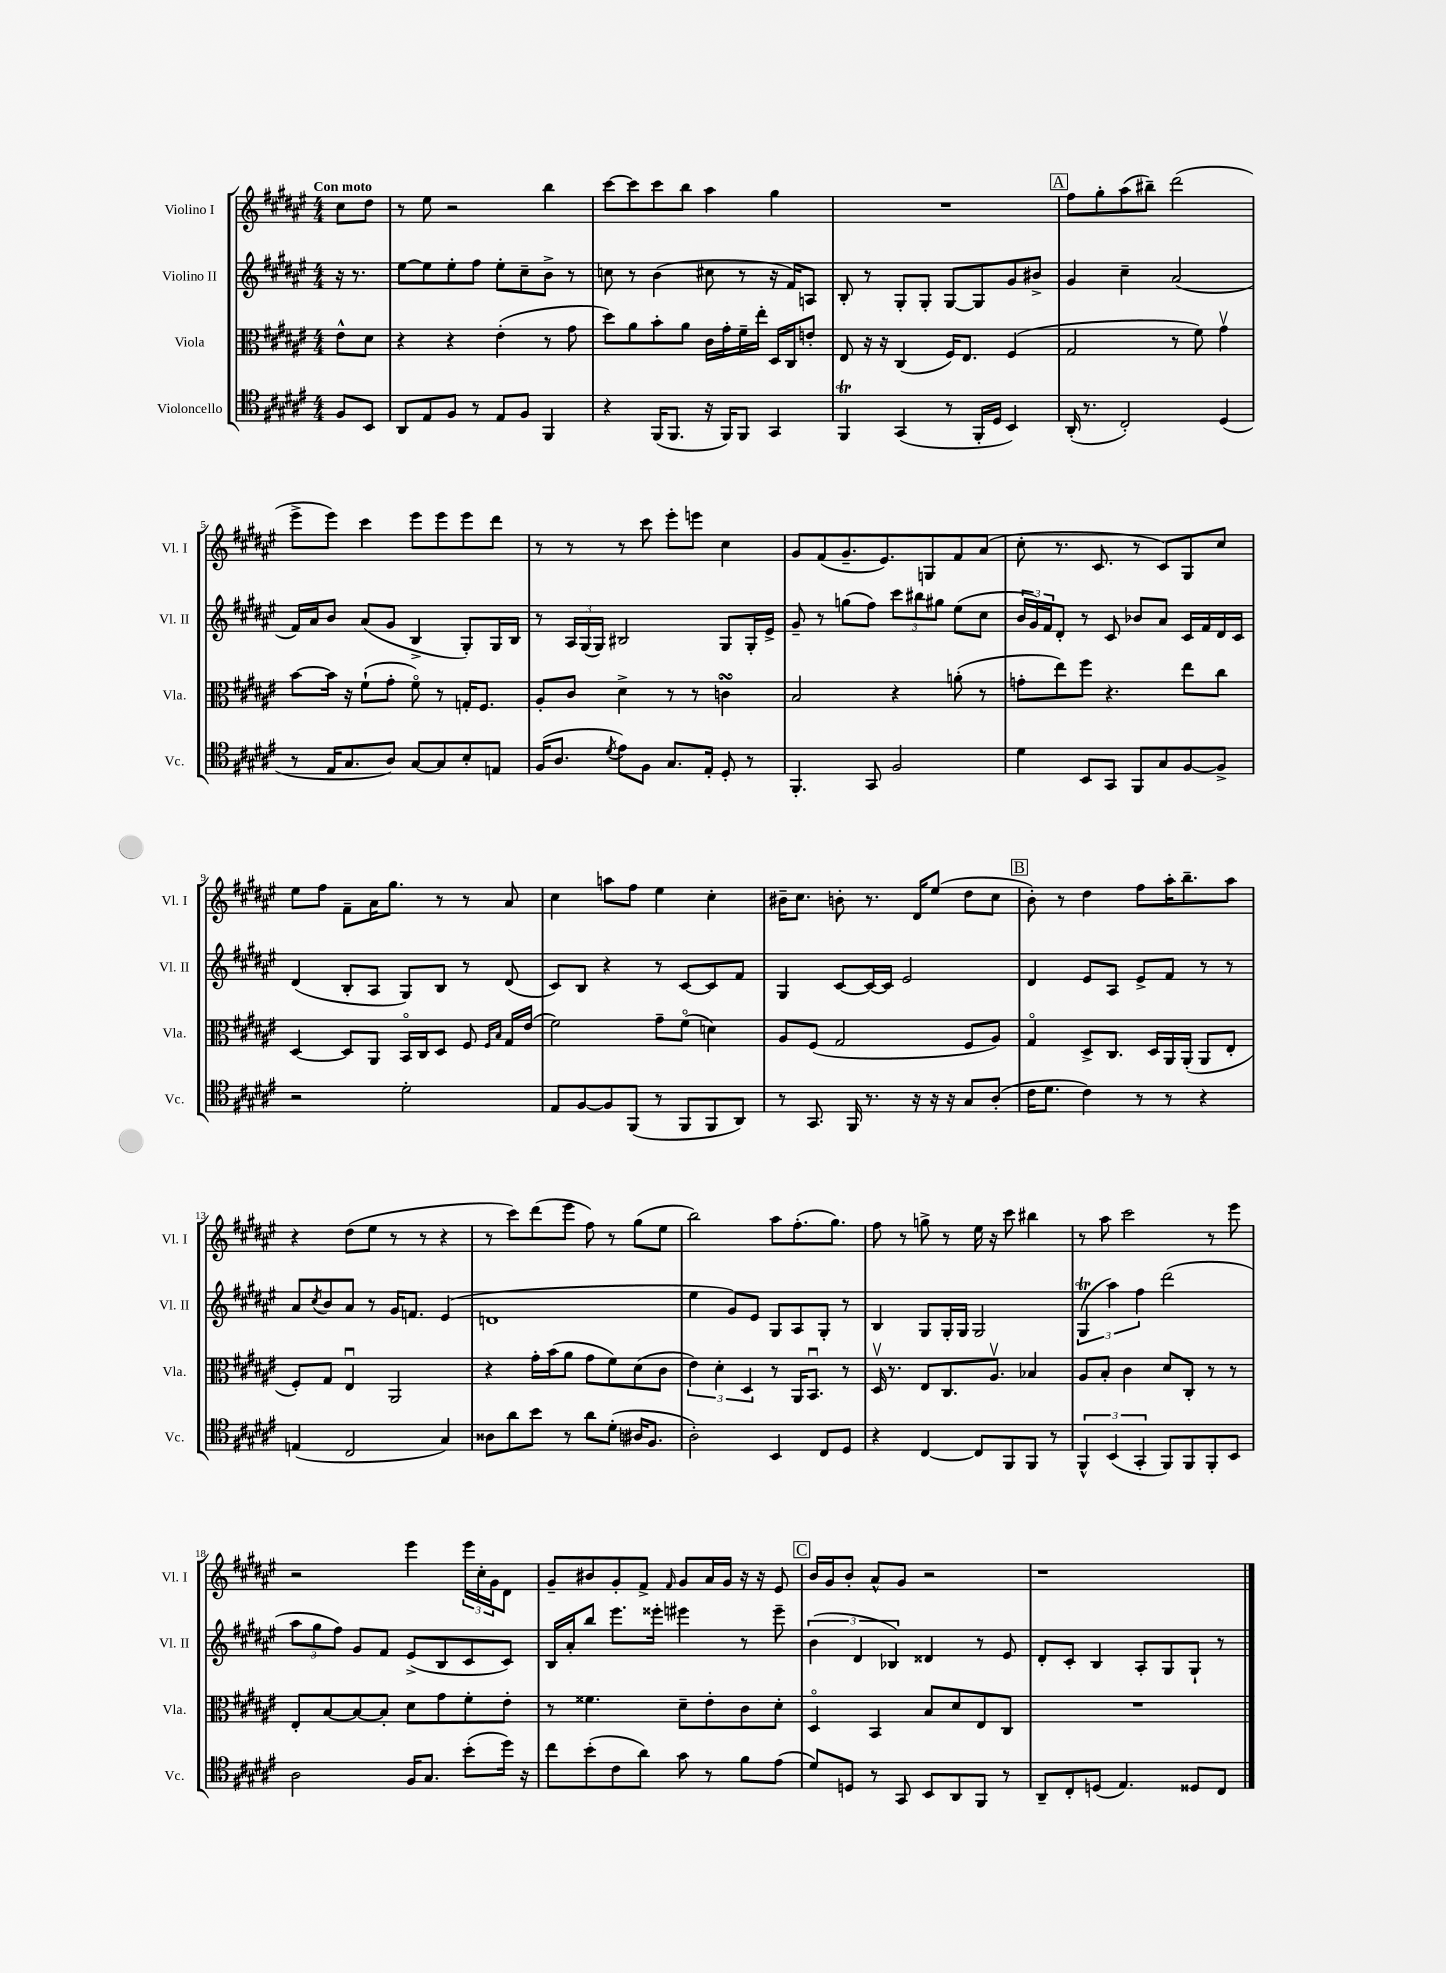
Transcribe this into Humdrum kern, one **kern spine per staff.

**kern	**kern	**kern	**kern
*part4	*part3	*part2	*part1
*staff4	*staff3	*staff2	*staff1
*I"Violoncello	*I"Viola	*I"Violino II	*I"Violino I
*I'Vc.	*I'Vla.	*I'Vl. II	*I'Vl. I
*clefC4	*clefC3	*clefG2	*clefG2
*k[f#c#g#d#a#e#]	*k[f#c#g#d#a#e#]	*k[f#c#g#d#a#e#]	*k[f#c#g#d#a#e#]
*M4/4	*M4/4	*M4/4	*M4/4
=	=	=	=
!	!	!	!LO:TX:a:B:t=Con moto
8F#/L	8e#^^\L	16r	8cc#\L
.	.	8.r	.
8BB/J	8d#\J	.	8dd#\J
=1	=1	=1	=1
8AA#/L	4r	[8ee#\L	8r
8E#/	.	8ee#\]	8ee#\
8F#/J	4r	8ee#'\	2r
8r	.	8ff#\J	.
8E#/L	(4e#'\	8ee#'\L	.
8F#/J	.	8cc#~\	.
4FF#/	8r	8b^\J	4bb\
.	8g#\	8r	.
=2	=2	=2	=2
4r	8dd#\L)	8ccn\	[8ccc#\L
.	8a#\	8r	8ccc#\]
(16FF#/KL	8b'\	(4b\	8ccc#\
8.FF#/J	.	.	.
.	8a#\J	.	8bb\J
16r	16c#\LL	8cc#X\	4aa#\
16FF#/KL)	16g#'\	.	.
8FF#/J	16f#~\	8r	.
.	16ee#'\JJ	.	.
4GG#/	16D#/LL	16r	4gg#\
.	16C#/J	16f#/KL)	.
.	8en'/J	8An/J	.
=3	=3	=3	=3
4FF#T/	8E#/	8B'/	1r
.	16r	8r	.
.	16r	.	.
(4GG#/	(4C#/	8G#'/L	.
.	.	8G#'/J	.
8r	16F#/KL)	[8G#/L	.
.	8.E#/J	.	.
16FF#'/LL	.	8G#/]	.
16D#/JJ	.	.	.
4BB/)	(4F#/	8g#/	.
.	.	8b#X^/J	.
!!LO:REH:place=s1:t=A
=4	=4	=4	=4
(16AA#'/	2G#/	4g#/	8ff#\L
8.r	.	.	.
.	.	.	8gg#'\
2C#'/)	.	4cc#~\	(8aa#\
.	.	.	8bb#X~\J)
.	8r	(2a#/	(2ddd#\
.	8f#\)	.	.
(4D#/	4g#v\	.	.
!!LO:LB:g=z
=5	=5	=5	=5
8r	[8b\L	16f#/LL)	8eee#^\L
.	.	16a#/J	.
16E#/KL	16b\Jk]	8b/J	8eee#\J)
8.G#/	16r	.	.
.	(8f#`\L	(8a#/L	4ccc#\
8A#/J)	8g#'\J	8g#/J	.
[8G#/L	8f#\)	4B^/	8eee#\L
8G#/]	8r	.	8eee#\
8B'/	16Gn'/KL	8G#'/L)	8eee#\
.	8.F#/J	.	.
8En/J	.	16G#/L	8ddd#\J
.	.	16B/JJ	.
=6	=6	=6	=6
(16F#/KL	8A#'/L	8r	8r
8.A#/J	.	.	.
.	8c#/J	24A#/LL	8r
.	.	(24G#/	.
.	.	24G#/JJ)	.
8qd#/	.	.	.
8e#\L)	4d#^\	2B#X/	8r
8F#\J	.	.	8ccc#\
8.G#/L	8r	.	8eee#'\L
.	8r	.	8eeen\J
16E#'/Jk	.	.	.
8D#'/	4cnsSSs\	8G#/L	4cc#\
8r	.	16G#'/L	.
.	.	16e#^/JJ	.
=7	=7	=7	=7
4.FF#'/	2B/	8g#~/	8g#/L
.	.	8r	(8f#/
.	.	(8ggn\L	8.g#~/
8GG#/	.	8ff#\J)	.
.	.	.	8.e#/)
2F#/	4r	12ccc#\L	.
.	.	12bb#X\	.
.	.	.	8Gn/
.	.	12gg#X\J	.
.	(8an'\	(8ee#\L	8f#/
.	8r	8cc#\J	(8a#/J
=8	=8	=8	=8
4d#\	8gn'\L	24b/LL	8cc#'\
.	.	24g#/)	.
.	.	24f#/J	.
.	8ee#\)	8d#'/J	8.r
8BB/L	8ff#\J	8r	.
.	.	.	8.c#/
8GG#/J	4.r	8c#/	.
8FF#/L	.	8b-X/L	8r
8G#/	.	8a#/J	8c#/L)
[8F#/	8ee#\L	16c#/LL	8G#/
.	.	16f#/	.
8F#^/J]	8cc#\J	16d#/	8cc#/J
.	.	16c#/JJ	.
!!LO:LB:g=z
=9	=9	=9	=9
2r	[4D#/	(4d#/	8ee#\L
.	.	.	8ff#\J
.	8D#/L]	8B'/L	8f#~\L
.	8AA#/J	8A#/J	16a#\K
.	.	.	8.gg#\J
2d#'\	16BB/LL	8G#/L)	.
.	16C#/J	.	.
.	8D#/J	8B/J	8r
.	8F#/	8r	8r
.	16qqF#/LL	.	.
.	16qqB/JJ	.	.
.	16G#/LL	(8d#/	8a#/
.	(16e#/JJ	.	.
=10	=10	=10	=10
8E#/L	2f#\)	8c#/L)	4cc#\
[8F#/	.	8B/J	.
8F#/]	.	4r	8aan\L
(8FF#/J	.	.	8ff#\J
8r	8g#~\L	8r	4ee#\
8FF#/L	(8f#\J	[8c#/L	.
8FF#/	4dn\)	8c#/]	4cc#'\
8AA#/J)	.	8f#/J	.
=11	=11	=11	=11
8r	8A#/L	4G#/	16b#X~\KL
.	.	.	8.cc#\J
8.GG#/	(8F#/J	.	.
.	2G#/	[8c#/L	8bn'\
16FF#/	.	.	.
8.r	.	16c#/L_	8.r
.	.	16c#/JJ]	.
.	.	2e#/	.
16r	.	.	16d#/KL
16r	.	.	(8ee#/J
16r	.	.	.
8G#/L	8F#/L	.	8dd#\L
(8A#'/J	8A#/J)	.	8cc#\J
!!LO:REH:place=s1:t=B
=12	=12	=12	=12
16c#\KL	4G#/	4d#/	8b'\)
8.d#\J	.	.	.
.	.	.	8r
4c#\)	8D#^/L	8e#/L	4dd#\
.	8.C#/J	8A#/J	.
8r	.	8e#^/L	8ff#\L
.	16D#/LL	.	.
8r	16AA#/	8f#/J	16aa#'\K
.	(16AA#'/JJ	.	8.bb~\
4r	8AA#/L	8r	.
.	8E#'/J	8r	8aa#\J
!!LO:LB:g=z
=13	=13	=13	=13
(4En/	8F#'/L)	8a#/L	4r
.	.	8qcc#/	.
.	8G#/J	8b/	.
2C#/	4E#u/	8a#/J	(8dd#\L
.	.	8r	8ee#\J
.	2AA#/	16g#/KL	8r
.	.	8.fn/J	.
.	.	.	8r
4G#/)	.	(4e#/	4r
=14	=14	=14	=14
8A##X\L	4r	1dn	8r
8a#\	.	.	8ccc#\L)
8b\J	16g#'\LL	.	(8ddd#\
.	(16b\J	.	.
8r	8a#\J	.	8eee#\J
8a#\L	8g#\L	.	8ff#\)
(8d#'\J	8f#\)	.	8r
16A#X/KL	(8d#\	.	(8gg#\L
8.F#/J	.	.	.
.	8c#\J	.	8ee#\J
=15	=15	=15	=15
2A#'\)	6e#\)	4ee#\	2bb\)
.	6d#'\	.	.
.	.	8g#/L)	.
.	6D#/	.	.
.	.	8e#/J	.
4BB/	8r	8G#/L	8aa#\L
.	16AA#/KL	8A#/	(8.ff#'\
.	8.BBu/J	.	.
8C#/L	.	8G#'/J	.
.	.	.	8.gg#\J)
8D#/J	8r	8r	.
=16	=16	=16	=16
4r	16D#v/	4B/	8ff#\
.	8.r	.	.
.	.	.	8r
[4C#/	8E#/L	8G#/L	8ggn^\
.	8.C#/	16G#'/L	8r
.	.	16G#/JJ	.
8C#/L]	.	2G#/	16ee#\
.	8.A#v/J	.	16r
8FF#/	.	.	8ccc#\
8FF#/J	4B-X/	.	4bb#X\
8r	.	.	.
=17	=17	=17	=17
6FF#^^/	8A#/L	(6G#T/	8r
.	8B'/J	.	8aa#\
(6BB/	.	6aa#\)	.
.	4c#\	.	2ccc#\
6GG#'/	.	6ff#\	.
8FF#/L)	8d#/L	(2ddd#\	.
8FF#/	8C#'/J	.	.
8FF#'/	8r	.	8r
8BB/J	8r	.	8eee#\
!!LO:LB:g=z
=18	=18	=18	=18
2A#\	8E#'/L	12aa#\L	2r
.	.	12gg#\	.
.	[8B/	.	.
.	.	12ff#\J)	.
.	8B/_	8g#/L	.
.	8B'/J]	8f#/J	.
16F#/KL	8d#\L	(8e#^/L	4eee#\
8.G#/J	.	.	.
.	8g#\	8B/	.
(8b'\L	8f#'\	8c#/	24eee#\LL
.	.	.	24cc#'\
.	.	.	24g#\J
16dd#\Jk)	8e#'\J	8c#/J)	8d#\J
16r	.	.	.
=19	=19	=19	=19
8cc#\L	8r	16B/LL	8g#~/L
.	.	16a#'/J	.
(8b'\	4.f##X\	8bb/J	8b#X/
8c#\	.	8.eee#\L	8g#'/
8a#\J)	.	.	8f#^/J
.	.	16eee##X'\Jk	.
.	.	.	16qqf#/
8g#\	8d#~\L	4eee#X\	8g#/L
8r	8e#'\	.	16a#/L
.	.	.	16g#/JJ
8f#\L	8c#\	8r	16r
.	.	.	16r
(8e#\J	8d#'\J	8eee#~\	8e#/
!!LO:REH:place=s1:t=C
=20	=20	=20	=20
8d#/L)	4D#/	(6b\	16b/LL
.	.	.	16g#/J
8Dn/J	.	.	8b'/J
.	.	6d#/	.
8r	4BB/	.	8a#^^/L
.	.	6B-X/)	.
8GG#/	.	.	8g#/J
8BB/L	8B/L	4d##X/	2r
8AA#/	8d#/	.	.
8FF#/J	8E#/	8r	.
8r	8C#/J	8e#/	.
=21	=21	=21	=21
8AA#~/L	1r	8d#'/L	1r
8C#'/	.	8c#'/J	.
(8Dn/J	.	4B/	.
4.E#/)	.	.	.
.	.	8A#'/L	.
.	.	8G#/	.
8D##X/L	.	8G#`/J	.
8C#/J	.	8r	.
==	==	==	==
*-	*-	*-	*-
